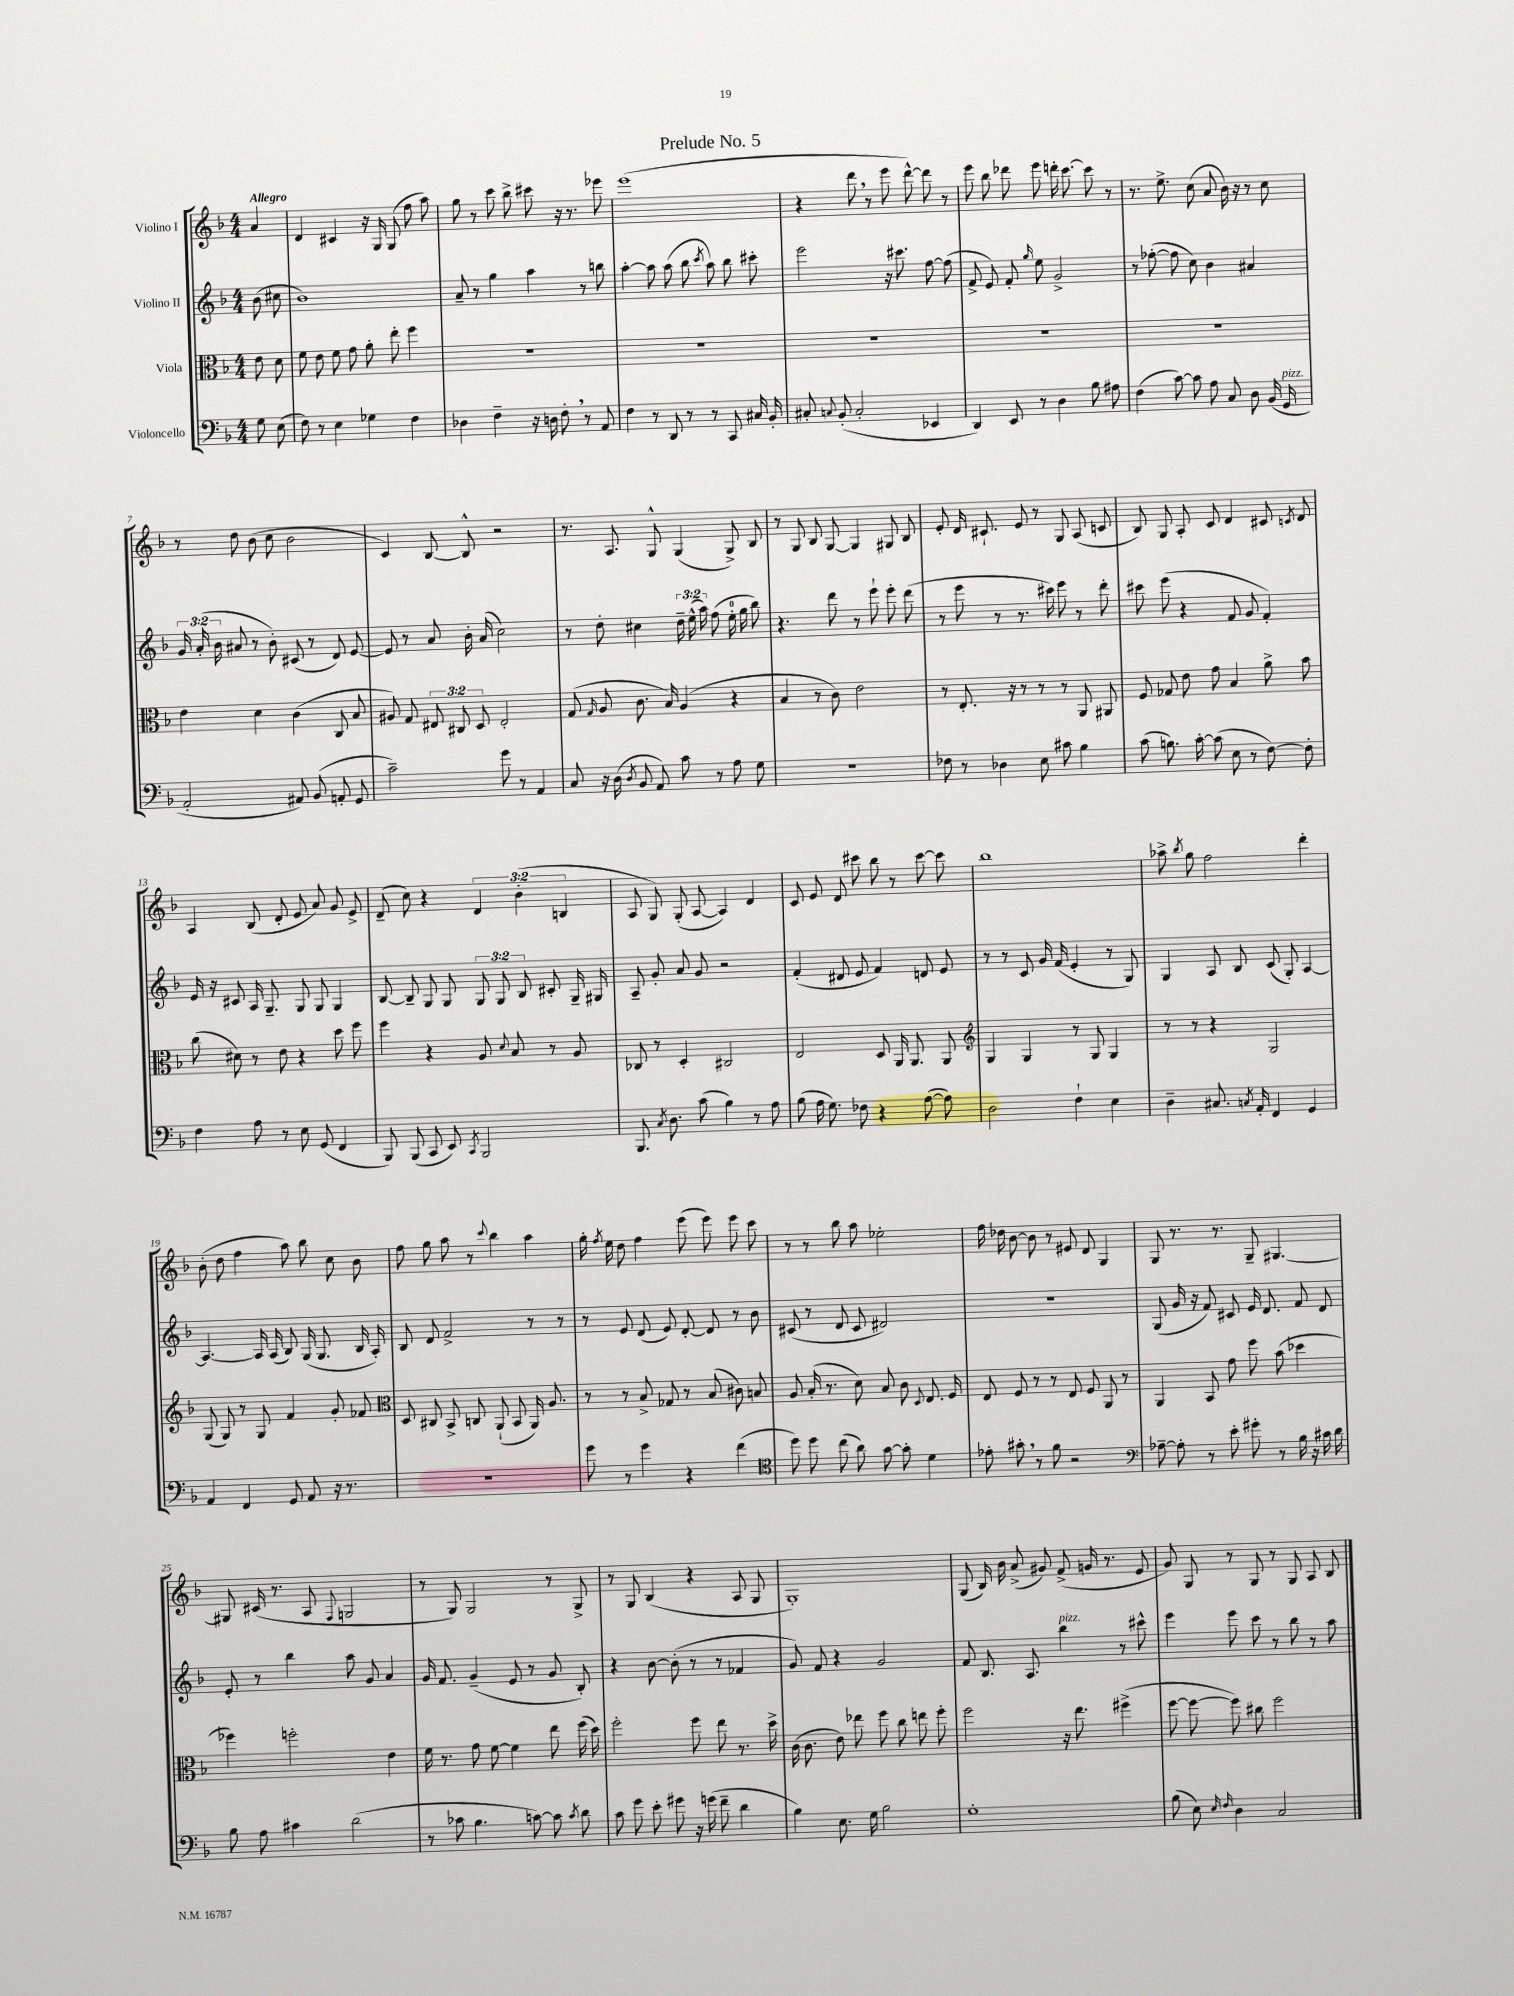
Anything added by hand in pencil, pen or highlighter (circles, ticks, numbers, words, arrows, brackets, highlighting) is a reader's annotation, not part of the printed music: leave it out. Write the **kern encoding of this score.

**kern	**kern	**kern	**kern
*part4	*part3	*part2	*part1
*staff4	*staff3	*staff2	*staff1
*I"Violoncello	*I"Viola	*I"Violino II	*I"Violino I
*clefF4	*clefC3	*clefG2	*clefG2
*k[b-]	*k[b-]	*k[b-]	*k[b-]
*M4/4	*M4/4	*M4/4	*M4/4
=	=	=	=
!	!	!	!LO:TX:a:B:t=Allegro
8G\	8e\	(8b-\	4a/
(8E\	8d\	8cc#X\	.
=1	=1	=1	=1
8F\)	8f\	1b-)	4d/
8r	8e\	.	.
4E\	8f\	.	4c#X/
.	8g\	.	.
4G-X\	8a'\	.	16r
.	.	.	16G/
.	8ee'\	.	(8G/
4F\	4ff\	.	8ff\
.	.	.	8aa\)
=2	=2	=2	=2
4D-X\	1r	8a~/	8gg\
.	.	8r	8r
4F~\	.	4gg\	8ccc\
.	.	.	8bb-^\
16r	.	4aa\	8ccc#X\
16Dn\	.	.	.
8F',\	.	.	16r
.	.	.	8.r
8r	.	8r	.
8AA/	.	8bbn\	8eee-X\
=3	=3	=3	=3
4F\	1r	[4aa'\	(1eee
8r	.	8aa\]	.
8DD/	.	(8aa\	.
8r	.	8bb-\	.
.	.	8qccc/	.
8r	.	8aa\)	.
8CC/	.	8bb-\	.
16C#X/	.	8ccc#X'\	.
16BB-'/	.	.	.
=4	=4	=4	=4
8C#X'/	1r	2eee\	4r
8qqCn/	.	.	.
(8BB-'/	.	.	.
2C'/	.	.	8ddd,\
.	.	.	8r
.	.	16r	8eee\
.	.	8.ccc#X\	.
.	.	.	[8ddd^^\)
4EE-X/	.	[8ff\	8ddd\]
.	.	(8ff\]	8r
=5	=5	=5	=5
4DD/)	1r	8f^/	8eee\
.	.	8e/)	8bb-\
8EE/	.	8f'/	8ddd-X\
.	.	16qqgg/	.
8r	.	8ee\	8eee\
4D\	.	2g^/	16dddn'\
.	.	.	[8.ccc\
8B-\	.	.	8ccc\]
8A#X\	.	.	8r
=6	=6	=6	=6
(4F\	1r	8r	8.r
.	.	([8ff-X'\	.
.	.	.	8.ee^\
[8c\)	.	8ff-\]	.
8c\]	.	8cc\)	(8cc\
8A\	.	4b-\	8a/
8C/	.	.	16b-\)
.	.	.	16r
8D\	.	4a#X/	8r
(16BB-/	.	.	8cc\
!LO:TX:a:i:t=pizz.	!	!	!
16GG/	.	.	.
!!LO:LB:g=z
=7	=7	=7	=7
2AA'/	4e\	24g/	8r
.	.	(24a'/	.
.	.	24b-\	.
.	.	8a#X/	8dd\
.	4d\	8r	(8b-\
.	.	8b-'\)	8cc\
8AA#X/)	(4c\	(8c#X/	2b-\
(8BB-/	.	8r	.
8AAn'/	8C/	8d/)	.
8GG/	8B-/	[8e/	.
=8	=8	=8	=8
2c~\)	8A#X/)	8e/]	4c/)
.	8G/	8r	.
.	12E#X/	8a/	[8B-/
.	12C#X/	.	.
.	.	16b-'\	8B-^^/]
.	12D/	.	.
.	.	(16a/	.
8g\	2E#'/	2cc\)	2r
8r	.	.	.
4AA/	.	.	.
=9	=9	=9	=9
8C/	(8G/	8r	8.r
.	16qqG/	.	.
16r	8A/	8dd'\	.
(16D\	.	.	8.A/
8qD/	.	.	.
8BB-/	8.c\	4cc#X\	.
8AA/)	.	.	8G^^/
.	16B-/)	.	.
8c\	(4A/	24dd~\	(4G/
.	.	(24ee^^\	.
.	.	24aa\)	.
8r	.	(8ff\	.
8A\	4r	16ee'\	8G^/)
.	.	16gg\	.
8G\	.	8bb-\)	8B-/
=10	=10	=10	=10
1r	4B-/	4.r	8r
.	.	.	8G/
.	8r	.	8B-/
.	8c\)	8ddd\	[8G/
.	2e\	8r	4G/]
.	.	8eee`\	.
.	.	8eee'\	8G#X/
.	.	(8ddd\	8B-/
=11	=11	=11	=11
8F-X\	8r	8r	8e'/
8r	8.E'/	8eee\	16d/
.	.	.	8.c#X`/
4D-X\	.	8r	.
.	16r	.	.
.	8r	8.r	8e/
8E\	8r	.	8r
.	.	16ccc#X\)	.
8c#X\	8r	8eee\	8G/
4B-\	8AA/	8r	(8A/
.	8AA#X/	8ddd'\	8cn/
=12	=12	=12	=12
(8c\	8F/	8ccc#X\	8B-/)
8.Bn\)	8G-X/	(8eee\	8G/
.	8e\	4r	8A'/
[16c'\	.	.	.
(8c\]	8g\	.	8c/
8E\	4B-/	8f/	4d/
8r	.	8g/	.
[8F\)	8a^\	4f'/)	8c#X/
.	.	.	8qcn/
8F'\]	8b-\	.	8d/
!!LO:LB:g=z
=13	=13	=13	=13
4F\	(8cc\	16e/	4A/
.	.	16r	.
.	8d#X\)	8c#X/	.
8A\	8r	16A/	(8B-/
.	.	8.G~/	.
8r	8e\	.	8d'/
8E\	4r	8G/	8e/
(8GG/	.	8G/	8a/)
4FF/	8dd\	4G/	8g/
.	8ff\	.	8e^/
=14	=14	=14	=14
8BBB-/)	4ff\	[8B-/	(8d~/
(8BBB-/	.	8B-~/]	8cc\)
8CC/	4r	8G/	4r
8EE/)	.	8G/	.
8qCC/	.	.	.
2BBB-/	8A/	12G/	6d/
.	.	12G/	.
.	8qqd/	.	.
.	8B-/	.	.
.	.	12B-/	(6b-'\
.	8r	8c#X'/	.
.	.	.	6Bn/
.	8A/	16G~/	.
.	.	16G#X/	.
=15	=15	=15	=15
8.BBB-/	8C-X/	8A~/	8A/
.	8r	8g'/	8G/)
8qC/	.	.	.
8.D\	.	.	.
.	4D'/	8a/	(8G'/
(8c\	.	8g/	[8A/
4B-\)	2C#X/	2r	4A/])
8r	.	.	4d/
8A\	.	.	.
=16	=16	=16	=16
(8B-\	2E/	(4f'/	8c/
16A\	.	.	8e/
8.G\)	.	.	.
.	.	8d#X/	8d/
8F-X\	.	8e/	8ccc#X\
4r	8D/	4f/)	8bb-\
.	16AA/	.	8r
.	8.AA/	.	.
([8A\	.	8dn/	[8ccc#\
8A\])	8AA/	8e/	8ccc#\]
=17	=17	=17	=17
*	*clefG2	*	*
2D\	4G/	8r	1bb-
.	.	8r	.
.	4G/	8c/	.
.	.	16g/	.
.	.	(16f/	.
4F`\	8r	4e'/	.
.	8G/	.	.
4E\	4G/	8r	.
.	.	8G/)	.
=18	=18	=18	=18
4D~\	8r	4G/	8aa-X^\
.	.	.	8qbb-/
.	8r	.	8gg\
8.C#X/	4r	8A/	2ff\
.	.	8B-/	.
8qCn/	.	.	.
16AA'/	.	.	.
4FF/	2G/	(8c/	.
.	.	8G'/)	.
4GG/	.	[4A/	4ddd'\
!!LO:LB:g=z
=19	=19	=19	=19
4AA/	(8G/	4.A/_	(8b-'\
.	8G/)	.	8dd\
4FF/	8r	.	4ff\
.	8G/	16A/]	.
.	.	(16A/	.
8GG/	4f/	8B-/)	8aa\)
8AA/	.	(16G/	8bb-\
.	.	8.G/	.
16r	8g'/	.	8cc\
8.r	.	.	.
.	8f-X/	16B-/	8b-\
.	.	16A'/)	.
=20	=20	=20	=20
*	*clefC3	*	*
1r	8D/	8B-/	8ff\
.	8C#X/	8d/	8gg\
.	8BB-^/	2f^/	8aa\
.	8Cn/	.	8r
.	.	.	8qqccc/
.	(8AA`/	.	4bb-\
.	8BB-/	.	.
.	16AA/)	8r	4aa\
.	8.A/	.	.
.	.	8r	.
=21	=21	=21	=21
8g\	8r	8r	16gg'\
.	.	.	8qff/
.	.	.	16ee\
8r	8r	8e/	8dd\
4g\	8B-^/	(8d/	4ff\
.	8G-X/	8e/)	.
4r	8r	[8d'/	(8eee\
.	(8B-/	8d/]	8eee\)
(4f\	8c#X\)	8r	8eee\
.	8Bn/	8b-\	8ccc\
=22	=22	=22	=22
*clefC4	*	*	*
8dd\)	8A/	(8c#X/	8r
8dd\	(16B-'/	8r	8r
.	8.r	.	.
(8cc\	.	8d/	8bb-\
8a\)	8d\)	8c#/	8aa\
[8g\	8B-/	2d#X/)	2ee-X'\
8g'\]	8c\	.	.
.	8qqD/	.	.
4d\	8.E/	.	.
.	16F/	.	.
=23	=23	=23	=23
8e-X'\	8E/	1r	16ff\
.	.	.	16dd-X\
8g#X',\	8F/	.	[8b-\
8r	8r	.	8b-\]
8f\	8r	.	8r
2r	8E/	.	8e#X/
.	8F/	.	8d/
.	8AA/	.	4G/
.	8r	.	.
=24	=24	=24	=24
*clefF4	*	*	*
[8A-X~\	4AA/	(8G/	8G/
8A-'\]	.	16g/	8.r
.	.	16r	.
8r	8BB-/	8f/)	.
.	.	.	8.r
8e'\	8g\	8c#X/	.
8g#X'\	8ff\	16e/	8G~/
.	.	8.d/	.
8r	(8b-\	.	[4.G#X/
16B-\	4dd-X\	8f/	.
16r	.	.	.
16c#X\	.	8d/	.
16d\	.	.	.
!!LO:LB:g=z
=25	=25	=25	=25
8B-\	4ff-X\)	8e'/	8G#X/]
8A\	.	8r	(16c#X/
.	.	.	8.r
4c#X\	2ffn'\	4bb-\	.
.	.	.	8A/
.	.	.	8qqF/
(2d\	.	8aa\	2Gn/
.	.	8g/	.
.	4e\	4a/	.
=26	=26	=26	=26
8r	16f\	16g/	8r
.	8.r	8.f/	.
8c-X\	.	.	8G/)
4.B-\	8g\	(4g~/	2G/
.	[8f\	.	.
.	4f\]	8e/	.
[8cn\)	.	8r	.
8c\]	8ee\	8g/	8r
8qc/	.	.	.
8d\	(16ff\	8B-'/)	8G^/
.	16dd\)	.	.
=27	=27	=27	=27
8c\	2ff'\	4r	8r
8g\	.	.	8G/
8e'\	.	[8b-\	(4B-/
8g#X\	.	(8b-'\]	.
16r	8ff\	8r	4r
(16gn\	.	.	.
8f~\	8ee\	8r	.
4d\	8.r	4f-X/	8A/
.	.	.	8G/
.	16dd^\	.	.
=28	=28	=28	=28
4B-\)	(16c\	8g/)	1G')
.	8.c\	.	.
.	.	8f/	.
8.E\	8e\)	4r	.
.	8ee-X\	.	.
16G\	.	.	.
2B-\	8ff\	2g/	.
.	8cc\	.	.
.	8een\	.	.
.	8ff'\	.	.
=29	=29	=29	=29
1G'	2ff\	8f/	(8G/
.	.	8.B-/	16B-/)
.	.	.	16b-\
.	.	.	(8a^/
.	.	8.A/	.
.	.	.	8g#X/)
!	!	!LO:TX:a:i:t=pizz.	!
.	16r	4bb-\	(8f^/
.	8.ee\	.	.
.	.	.	16gn/
.	.	.	8.r
.	(4ff#X^\	8r	.
.	.	8ccc#X^^\	8e/
=30	=30	=30	=30
(8B-\	[8ff\	4eee\	8g/)
8E\)	8ff\_	.	8G/
16qqE/	.	.	.
16qqF/	.	.	.
4D\	8ff\])	8eee\	8r
.	8cc#X\	8ccc\	8G/
2C/	2ff\	8r	8r
.	.	8bb-\	8G/
.	.	8r	8A/
.	.	8aa\	8B-/
==	==	==	==
*-	*-	*-	*-
